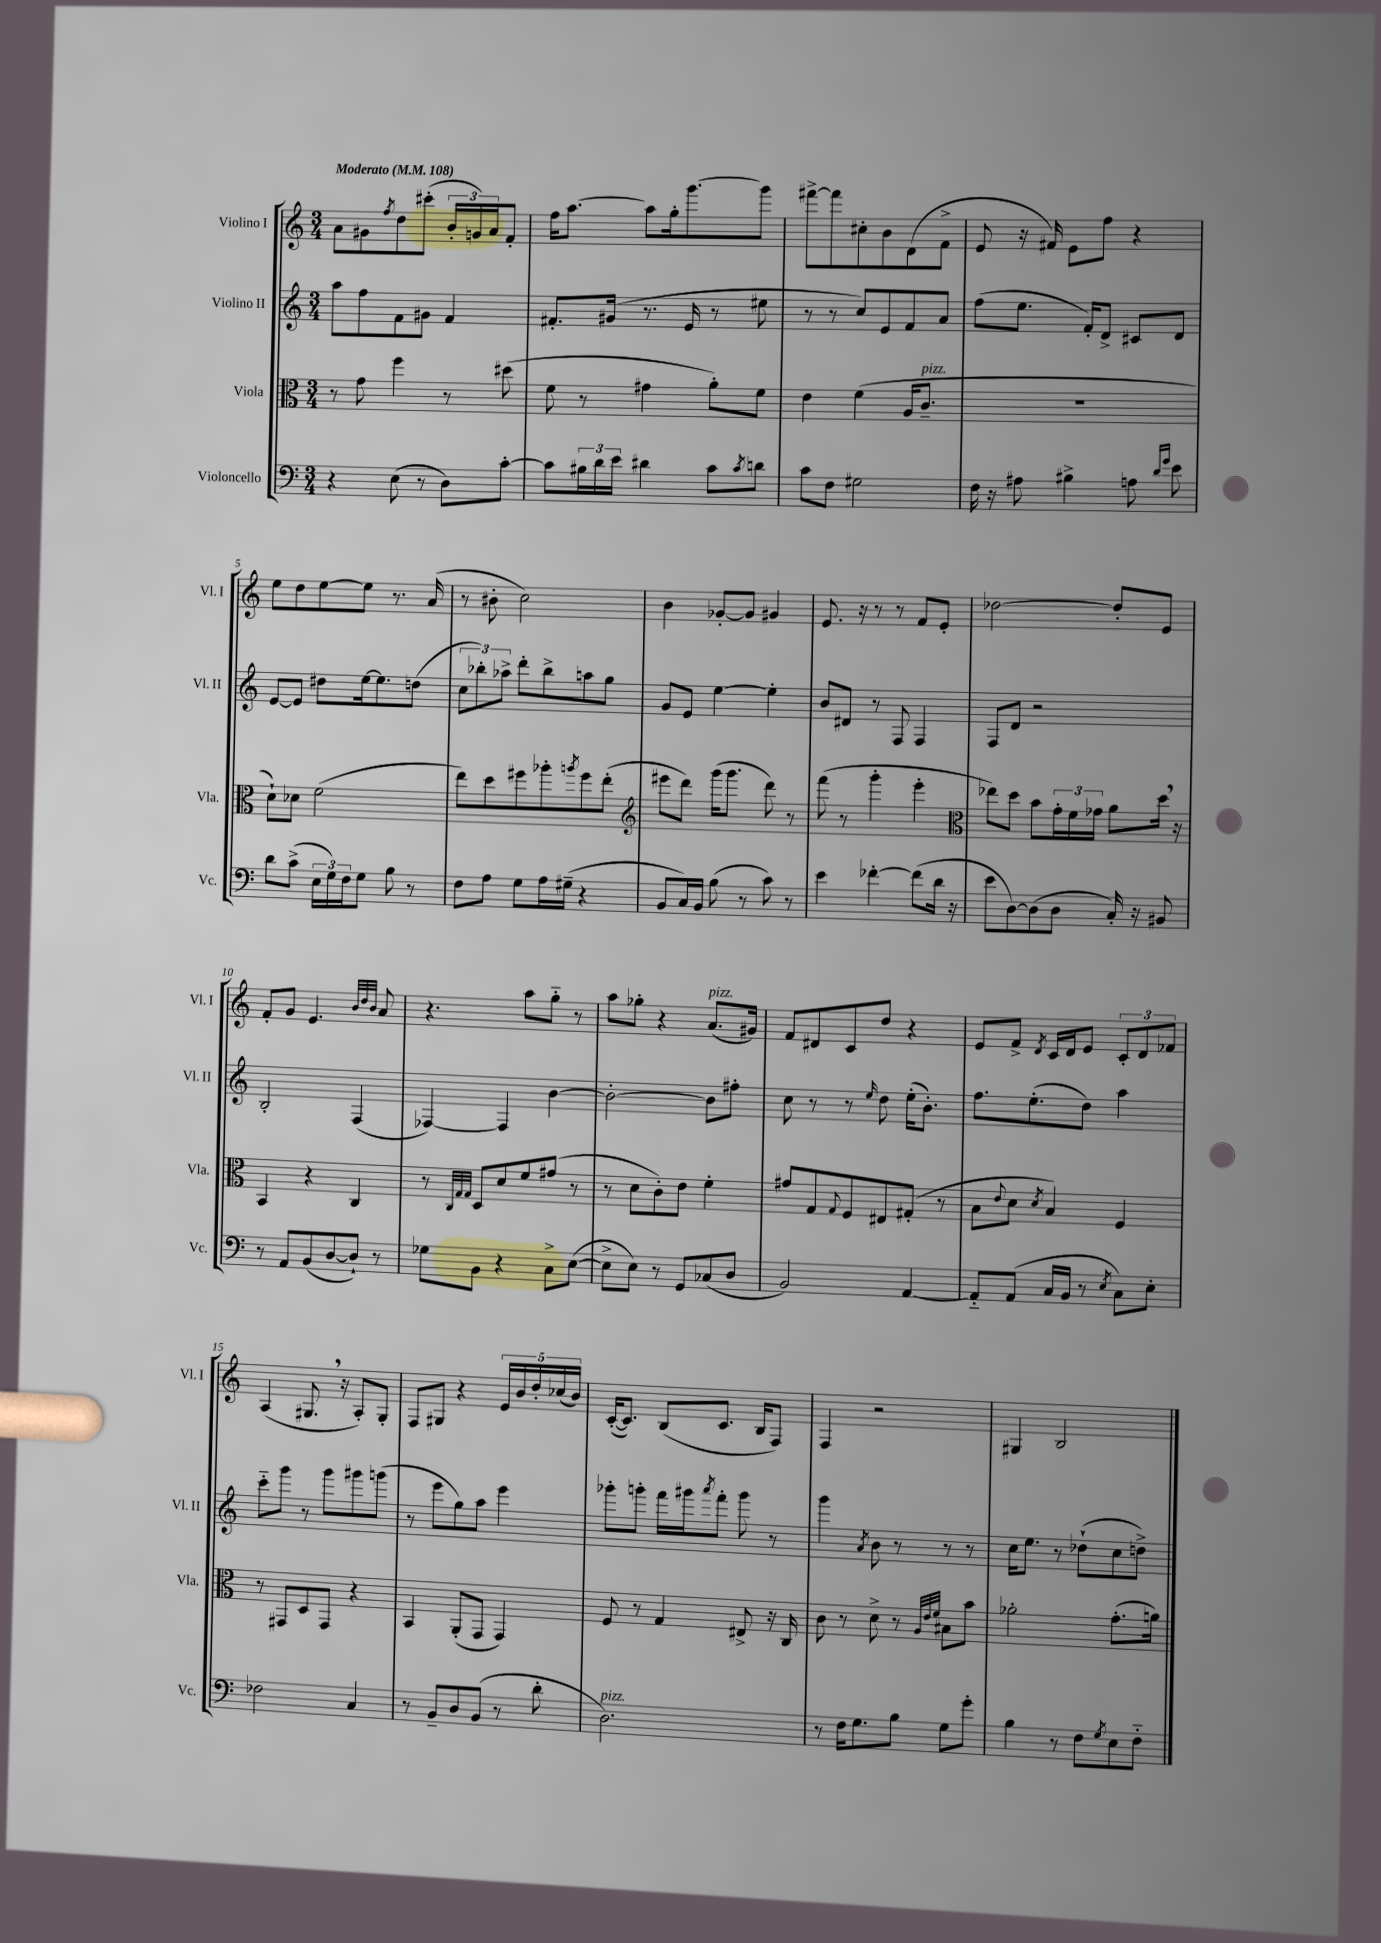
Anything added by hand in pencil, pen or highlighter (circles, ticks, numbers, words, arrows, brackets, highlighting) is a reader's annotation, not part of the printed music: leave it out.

**kern	**kern	**kern	**kern
*staff4	*staff3	*staff2	*staff1
*clefF4	*clefC3	*clefG2	*clefG2
*k[]	*k[]	*k[]	*k[]
*M3/4	*M3/4	*M3/4	*M3/4
*MM108	*MM108	*MM108	*MM108
4r	8r	8aa\L	8a\L
.	8g\	8ff\	8g#\
.	.	.	8qff/
(8E\	4ff\	8f\	8dd\
8r	.	8g#\J	(8ccc#'\J
8D\L)	8r	4f/	24b'/LL
.	.	.	24g/)
.	.	.	24a/J
[8c'\J	(8dd#\	.	8f'/J
=	=	=	=
8c\]L	8f\	8.f#'/L	16ff\LK
.	.	.	[8.aa\J
24B#\L	8r	.	.
24d\	.	.	.
.	.	(16g#/Jk	.
24e\JJ	.	.	.
4d#\	4g#\	8.r	8aa\]L
.	.	.	16gg'\k
.	.	16e/	[8.ggg\
8c\L	8a'\L)	8r	.
8qc/	.	.	.
8d\J	8f\J	8ee#\	8ggg\]J
=	=	=	=
8c\L	4e\	8r	[8fff#^\L
8F\J	.	8r	8fff#\]
2G#\	(4f\	8cc/L)	8cc#'\
.	.	8e/	8b\
.	16A/LK	8f/	(8d\
.	8.c~/J	.	.
.	.	8a/J	8f^\J
=	=	=	=
16F\	2.r	(8ff\L	8e/
16r	.	.	.
8A#\	.	8.ee\J	16r
.	.	.	16f#/)
4B#^\	.	.	8e\L
.	.	16f'/LK)	.
.	.	8d^/J	8ff\J
8A\	.	8c#/L	4r
16qqd/LL	.	.	.
16qqg/JJ	.	.	.
8e\	.	8d/J	.
=	=	=	=
8d\L	8d`\L)	[8e/L	8ee\L
(8c^\J	8d-\J	8e/]J	8dd\
24E\LL	(2f\	8dd#\L	[8ee\
24G\)	.	.	.
24F\J	.	.	.
8G\J	.	[16ee\k	8ee\]J
.	.	8.ee\]	.
8B\	.	.	8.r
8r	.	(8dd\J	.
.	.	.	(16a/
=	=	=	=
8F\L	8ee\L)	12cc\L	8r
.	.	12bb-'\)	.
8A\J	8dd\	.	8b#'\
.	.	12aa-^\J	.
8G\L	8ff#\	8ddd'\L	2cc\)
16A\L	8aa-'\	8bb-^\	.
(16G#~\JJ	.	.	.
.	8qaa/	.	.
4r	8ff#\	8aa\	.
.	(8ee'\J	8gg\J	.
=	=	=	=
*	*clefG2	*	*
8BB/L	8eee#\L	8g/L	4b\
16C/L)	8ddd\J)	8e/J	.
16BB/JJ	.	.	.
(8B\	(16ggg\LK	[4ee\	[8g-'/L
.	8.ggg\J	.	.
8r	.	.	8g-/]J
8c\)	8ddd\)	4ee'\]	4g#/
8r	8r	.	.
=	=	=	=
4e\	(8fff\	8b/L	8.e/
.	8r	8d#/J	.
.	.	.	16r
[4f-'\	4ggg'\	8r	8r
.	.	8F/	8r
(8f-\]L	4eee'\	4F/	8f/L
16d\Jk	.	.	8e'/J
16r	.	.	.
=	=	=	=
*	*clefC3	*	*
8e\L	8ee-\L)	8F/L	[2dd-\
[8D\)	8dd\J	8d/J	.
(8D\]	8b\L	2r	.
8D\J	24g'\L	.	.
.	24f\	.	.
.	24g-\JJ	.	.
16C'/)	8a\L	.	8dd-'/]L
16r	.	.	.
8BB#/	16dd\Jk	.	8e/J
.	16r	.	.
=	=	=	=
8r	4BB/	2B'/	8f'/L
8AA/L	.	.	8g/J
(8BB/	4r	.	4.e/
[8D/	.	.	.
8D`/]J)	4C/	(4F/	.
.	.	.	32qqb/LLL
.	.	.	32qqdd/
.	.	.	32qqb/JJJ
8r	.	.	8a/
=	=	=	=
8G-\L	8r	[4F-/)	4.r
.	32qqC/LLL	.	.
.	32qqG/	.	.
.	32qqG/JJJ	.	.
8BB\J	8D/L	.	.
4r	8d/	4F-/]	.
.	8f/	.	8aa\L
8C^\L	(8g#/J	[4b\	8gg'~\J
([8E\J	8r	.	8r
=	=	=	=
8E^\]L	8r	2b'\_	8aa\L
8E\J)	8d\L	.	8gg-'\J
8r	8c'\)	.	4r
8GG/L	8e\J	.	.
(8C-/	4f'\	8b\]L	(8.a/L
8D/J	.	8ff#'\J	.
.	.	.	16g#/Jk)
=	=	=	=
2BB/)	8g#/L	8cc\	8f/L
.	8G/	8r	8d#/
.	8qqG/	.	.
.	8F/	8r	8c/
.	.	16qqee/	.
.	8E#/	8dd\	8dd/J
[4AA/	(8G#'/J	(16ee'\LK	4r
.	.	8.b'\J)	.
.	8r	.	.
=	=	=	=
8AA'~/]L	8B\L	8.ff\L	8e/L
.	8qqe/	.	.
(8AA/J	8d\J	.	8f^/J
.	.	(8.ee'\	.
.	8qd/	.	8qd/
16C/LL	4B/)	.	16c/LL
16BB/JJ	.	.	16d/J
8r	.	8dd\J)	8e/J
8qE/	.	.	.
8C\L)	4F/	4aa\	12c'/L
.	.	.	12d/
8E'\J	.	.	.
.	.	.	12f-/J
=	=	=	=
2F-\	8r	8ccc'~\L	(4A/
.	8GG#/L	8ggg\J	.
.	8D/	8r	8.G#/
.	8GG#/J	8ggg\L	.
.	.	.	16r
4C/	4r	8ggg#\	8A'/L)
.	.	(8ggg\J	8G#'/J
=	=	=	=
8r	4BB/	8r	8F/L
8BB~/L	.	8eee\L	8G#/J
8D/	(8AA'/L	8gg\)	4r
(8BB/J	8GG/J	8aa\J	.
8r	4GG/)	4eee\	20e/LL
.	.	.	20b/
.	.	.	20dd'/
8d'\	.	.	.
.	.	.	(20cc-/
.	.	.	20b/JJ)
=	=	=	=
2.D\)	8F/	8ggg-'\L	([16c'/LK
.	.	.	8.c/]J)
.	8r	8ggg'\J	.
.	4G/	16fff\LL	(8B/L
.	.	16ggg#\J	.
.	.	8qaaa/	.
.	.	8fff'\J	8.c/J
.	8E#^/	8ggg#\	.
.	.	.	16B/LK
.	16r	8r	8F/J)
.	16C/	.	.
=	=	=	=
8r	8c\	4ggg\	4F/
16F\LK	8r	.	.
8.G\	.	.	.
.	.	8qa/	.
.	8d^\	8b\	2r
8B\J	8r	8r	.
.	32qqA/LLL	.	.
.	32qqe/	.	.
.	32qqf/JJJ	.	.
8G\L	8B#\L	8r	.
8g'\J	8b\J	8r	.
=	=	=	=
4B\	2a-'\	16cc\LK	4G#/
.	.	8.ee\J	.
8r	.	8r	2B/
8F\L	.	(8dd-`\L	.
8qG/	.	.	.
8E\	(8.g'\L	8cc\	.
8F'~\J	.	8dd^\J)	.
.	16a\Jk)	.	.
==	==	==	==
*-	*-	*-	*-
